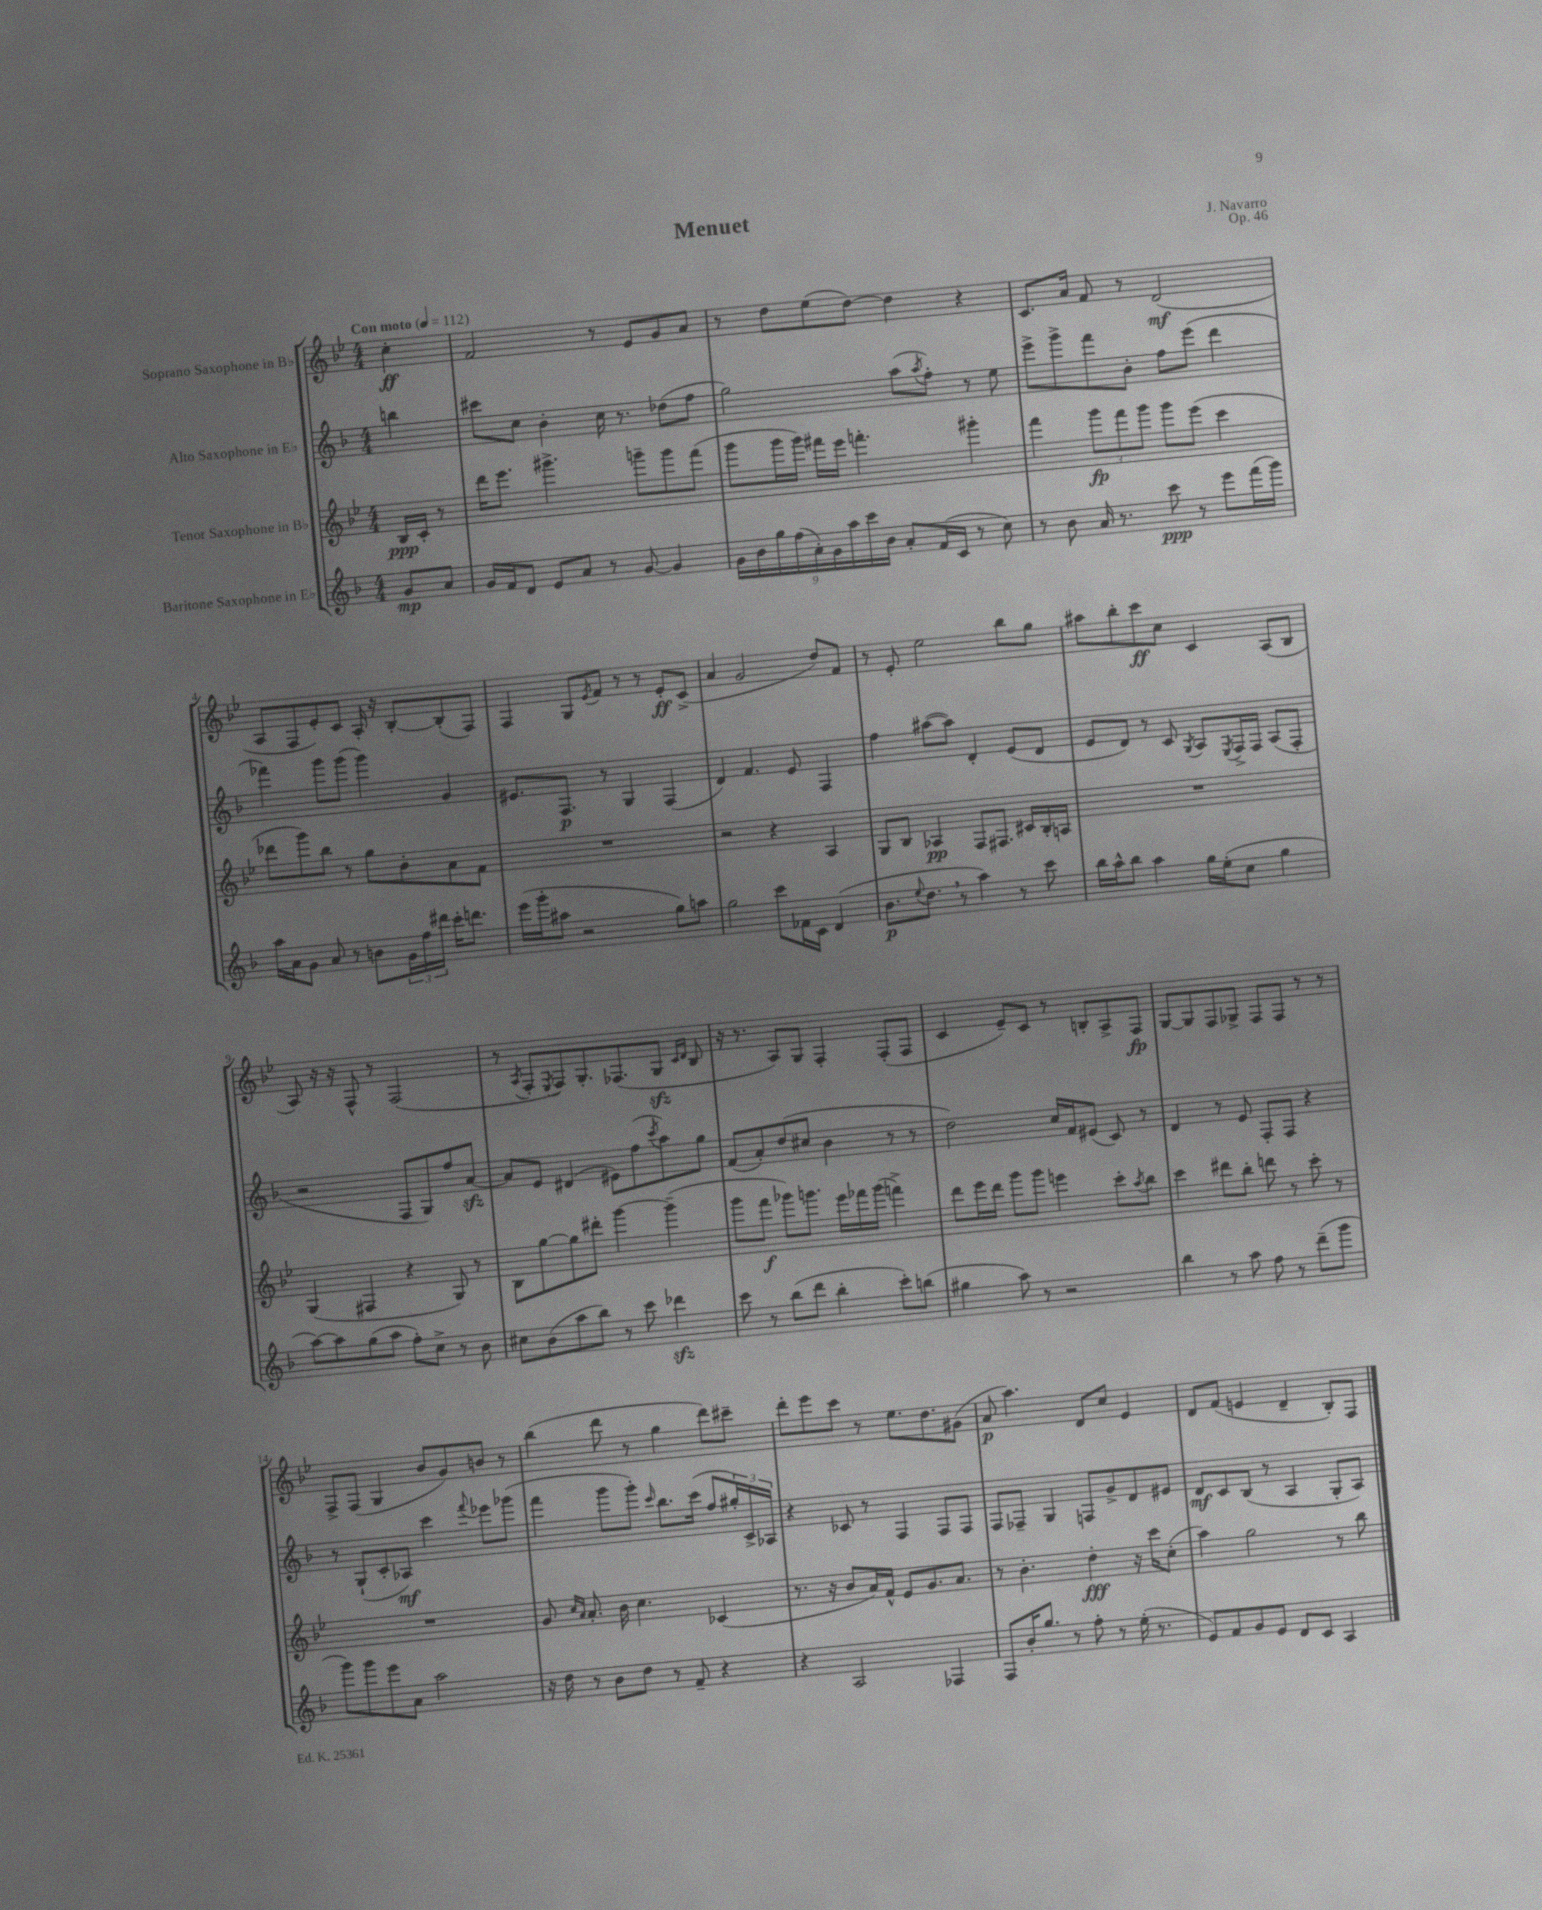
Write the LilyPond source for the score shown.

\header { title = "Menuet" composer = "J. Navarro" opus = "Op. 46" }
<<
\new StaffGroup <<
\new Staff = "s0" \with { instrumentName = "Soprano Saxophone in Bb" } {
    \clef treble \key bes \major \numericTimeSignature \time 4/4 \partial 4 \tempo "Con moto" 4 = 112
    c''4-.\ff |
    f'2 r8 ees'8 g'8 a'8 |
    r8 d''8 ees''8( d''8~) d''4 r4 |
    c'8. a'16 f'8 r8 d'2\mf( |
    a8 f8 ees'8-.) c'8 a16-. r16 bes8~-. bes8-.( f8) |
    f4 g8 \acciaccatura { ees'8 } f'8 r8 r8 ees'8-.\ff c'8->( |
    a'4 g'2 d''8) f'8 |
    r8 ees'8-. ees''2 bes''8 g''8 |
    ais''8 bes''8-. c'''8\ff c''8 c'4 a8( bes8 |
    a8) r16 r16 f8-^ r8 f2( |
    r8 \acciaccatura { a8 } f8-. \acciaccatura { ees8 } f8) g8.-. fes8.( g8\sfz \grace { c'16 d'16 } bes8 |
    r16 r8. a8) g8 f4-. f8-.( f8 |
    c'4 ees'8--) c'8 r8 b8-. a8-> f8\fp |
    g8~ g8 f8 ges8-> f8 f8 r8 r8 |
    f8-> f8( g4 bes'8 g'8) b'8 r8 |
    bes''4( d'''8 r8 g''4 d'''8) cis'''8-- |
    d'''8-. ees'''8 c'''8 r8 ees''8. d''8. gis'8( |
    a'8\p a''4.) d'8 c''8 ees'4 |
    d'8 f'8( e'4 d'4-- bes8-.) f8 \bar "|." |
}
\new Staff = "s1" \with { instrumentName = "Alto Saxophone in Eb" } {
    \clef treble \key f \major \numericTimeSignature \time 4/4 \partial 4
    b''4 |
    cis'''8 c''8 bes'4-. c''16 r8. des''8( f''8 |
    g''2) a''8( \acciaccatura { a''8 } f''8-.) r8 e''8 |
    e'''8-> g'''8-> f'''8 bes'8-. f''8 e'''8( d'''4 |
    fes'''4) g'''8 g'''8( g'''4) g'4 |
    eis'8. f8.\p r8 g4 f4( |
    d'4) f'4. e'8 f4 |
    f''4 ais''8~( ais''8) d'4-. e'8( d'8 |
    e'8 d'8) r8 c'8 \acciaccatura { g8 } a8 \acciaccatura { e8 } f16-> f16 a8( f8-. |
    r2 f8 g8) f''8 a'8~\sfz |
    a'8 e'8 dis'4( eis'8) f''8( \acciaccatura { c'''8 } a''8) g''8 |
    f'8( a'8-.) d''8( cis''8 bes'4 r8 r8 |
    d''2) c''16 f'16 eis'8( c'8) r8 |
    d'4 r8 e'8 f8-. f8 r4 |
    r8 g8-!( c'8-. aes8\mf) c'''4 \appoggiatura { f'''8 } ees'''8 ges'''8( |
    f'''4 g'''8 g'''8-.) \grace { c'''16 } bes''8. c'''16( f''8 \tuplet 3/2 { gis''16-.) c'16-> aes16 } |
    r4 ces'8 r8 f4 f8 f8 |
    f8 fes8-- g4 f8 g'8-> d'8 eis'8 |
    d'8\mf c'8 bes8( r8 a4 g8-. a8) \bar "|." |
}
\new Staff = "s2" \with { instrumentName = "Tenor Saxophone in Bb" } {
    \clef treble \key bes \major \numericTimeSignature \time 4/4 \partial 4
    bes16\ppp c'16-. r8 |
    d'''16 ees'''8. gis'''4.-> g'''8-- g'''8 f'''8( |
    g'''8 g'''16 g'''16) fis'''16 ees'''16 f'''4.-. gis'''4-. |
    f'''4 \tuplet 3/2 { g'''8\fp f'''8 g'''8 } g'''8 ees'''8( c'''4 |
    des'''8 g'''8) bes''8 r8 g''8 bes'8-. a'8 f'8 |
    R1 |
    r2 r4 a4 |
    g8 bes8 aes4\pp f8 fis8. cis'16 bes16-. a16 |
    R1 |
    g4( fis4 r4 g8) r8 |
    bes8 g''8~ g''8 dis'''8-. g'''4~ g'''4--( |
    g'''8 f'''8\f ges'''8) g'''8. ees'''16 fes'''16 g'''16( f'''4->) |
    d'''8 ees'''16 d'''16 g'''8 g'''8 e'''4 c'''8-. \acciaccatura { a''8 } bes''8 |
    c'''4 dis'''8 bes''8-. d'''8 r8 c'''8-. r8 |
    R1 |
    g'8 \grace { c''16 a'16 } a'8.-. bes'16 c''4. ces'4( |
    r8. r16 bes'8 a'16) f'16-^ ees'8 g'8. a'8. |
    r8 bes'4.-. d''4-.\fff r16 c'''16 c''8-.( |
    a''4) g''2 r8 bes''8 \bar "|." |
}
\new Staff = "s3" \with { instrumentName = "Baritone Saxophone in Eb" } {
    \clef treble \key f \major \numericTimeSignature \time 4/4 \partial 4
    g'8\mp a'8 |
    g'16 f'16 d'8 e'8 a'8 r8 g'8~ g'4 |
    \tuplet 9/8 { g'16 bes'16 g''16 f''16( a'16-.) g'16 a''16 c'''16 bes'16 } a'8-. f'16( c'16 r8 c''8) |
    r8 bes'8 a'16 r8. c'''8\ppp r8 e'''8 f'''16( g'''16) |
    a''16 a'16 g'8 a'8 r8 b'8 \tuplet 3/2 { g'16 f''16 dis'''16 } c'''16-. d'''8. |
    e'''16( g'''16-. ais''8 r2 g''8) a''8 |
    g''2 c'''8 fes'16 c'16 d'4( |
    bes'8.\p \appoggiatura { e''8 } d''8. \breathe r8 a''4) r8 c'''8 |
    bes''16 a''16-^ bes''8 a''4 g''16 e''16-.( c''8 g''4 |
    a''8~) a''8 g''8( a''8 f''8-.) c''8-> r8 bes'8 |
    cis''8 bes'8( a''8 bes''8) r8 c'''8 des'''4\sfz |
    c'''8 r8 bes''8( d'''8 bes''4-. c'''8-.) b''8( |
    gis''4 a''8) r8 r2 |
    bes''4 r8 a''8 f''8 r8 d'''8--( g'''8 |
    g'''8) g'''8 e'''8 a'8 a''2 |
    r16 d''16 r8 bes'8 d''8 r8 f'8-- r4 |
    r4 a2 fes4 |
    f8 bes'16-. g''8. r8 f''8-. r8 e''16-.( r8. |
    e'8) f'8 g'8 e'8 d'8 c'8 a4 \bar "|." |
}
>>
>>
